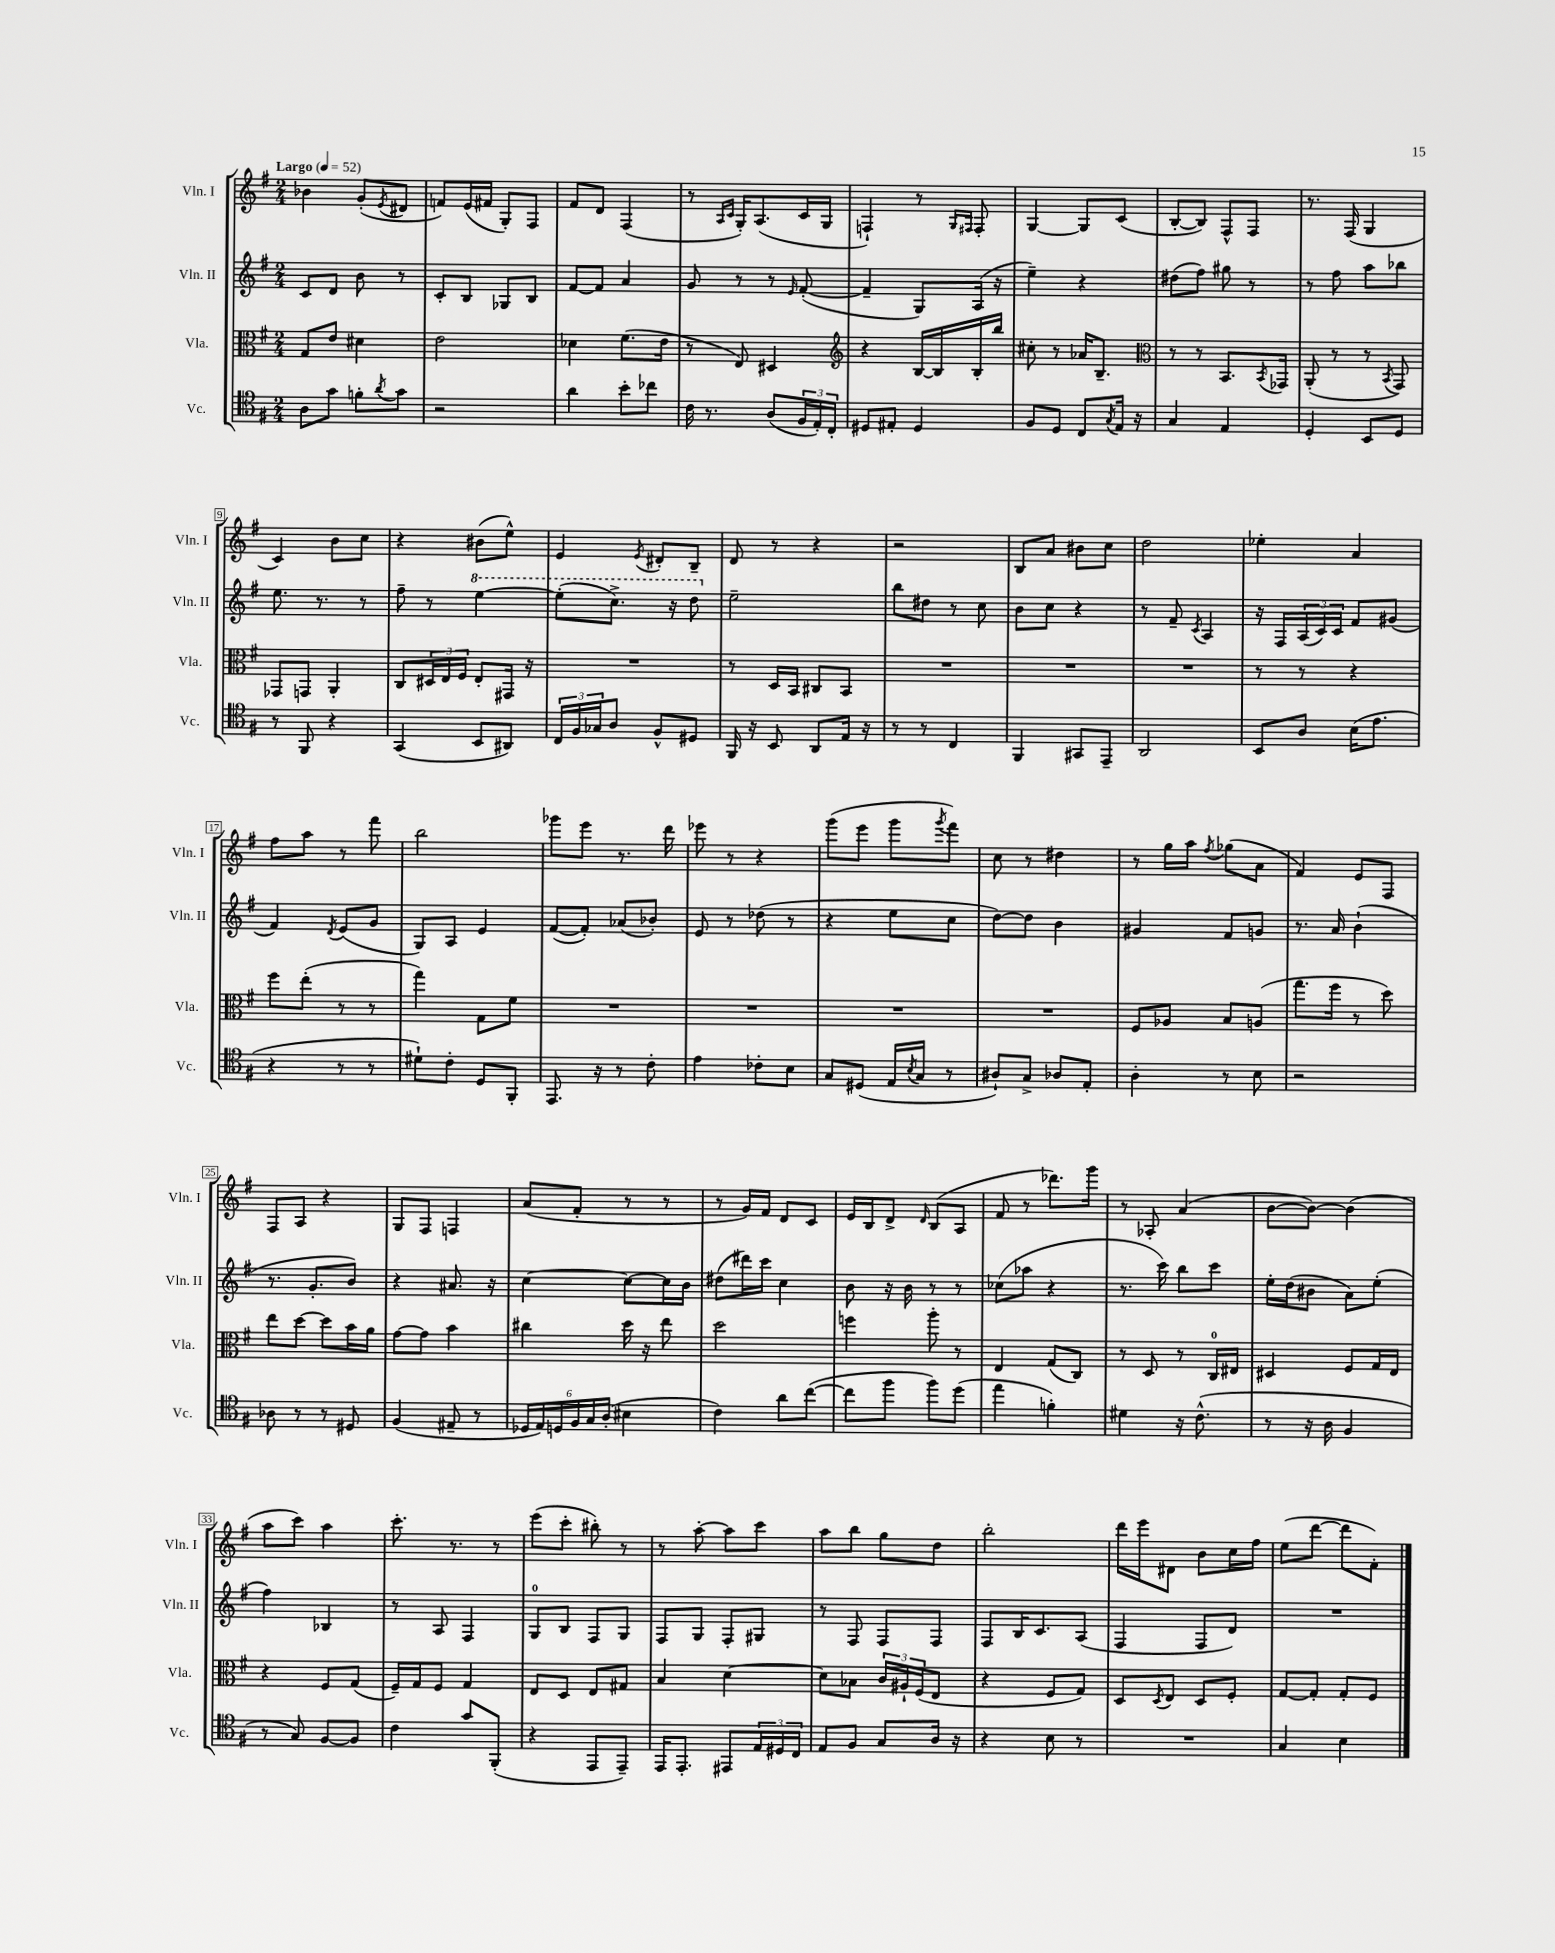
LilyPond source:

<<
\new StaffGroup <<
\new Staff = "s0" \with { instrumentName = "Vln. I" shortInstrumentName = "Vln. I" } {
    \clef treble \key g \major \numericTimeSignature \time 2/4 \tempo "Largo" 4 = 52
    bes'4 g'8-.( \acciaccatura { e'8 } dis'8 |
    f'8) e'16( fis'16 g8-.) fis8 |
    fis'8 d'8 fis4( |
    r8 \grace { a16 c'16 } g16-.) a8.( c'16 g16 |
    f4-!) r8 \grace { g16 fis16 } fis8-. |
    g4~ g8 c'8( |
    b8~-. b8) fis8-^ fis8 |
    r8. fis16( g4 |
    c'4) b'8 c''8 |
    r4 bis'8( e''8-^) |
    e'4 \acciaccatura { e'8 } dis'8-. b8-- |
    d'8 r8 r4 |
    r2 |
    b8 a'8 bis'8 c''8 |
    d''2 |
    ees''4-. a'4 |
    fis''8 a''8 r8 fis'''8 |
    b''2 |
    ges'''8 e'''8 r8. d'''16 |
    ees'''8 r8 r4 |
    g'''8( e'''8 g'''8 \acciaccatura { g'''8 } fis'''8) |
    c''8 r8 dis''4 |
    r8 g''16 a''16 \acciaccatura { fis''8 } ges''8( a'8 |
    fis'4) e'8 fis8 |
    fis8 a8 r4 |
    g8 fis8 f4 |
    a'8( fis'8-. r8 r8 |
    r8 g'16) fis'16 d'8 c'8 |
    e'16 b16 d'8-> \grace { d'16 } b8( a8 |
    fis'8 r8 des'''8.) g'''16 |
    r8 aes8-. a'4( |
    b'8~ b'8~) b'4( |
    a''8 c'''8) a''4 |
    c'''8.-. r8. r8 |
    e'''8( c'''8-. bis''8-.) r8 |
    r8 a''8~-. a''8 c'''8 |
    a''8 b''8 g''8 d''8 |
    b''2-. |
    d'''16 e'''16 dis'8 b'8 c''16 fis''16 |
    e''8( d'''8~ d'''8 fis'8-.) \bar "|." |
}
\new Staff = "s1" \with { instrumentName = "Vln. II" shortInstrumentName = "Vln. II" } {
    \clef treble \key g \major \numericTimeSignature \time 2/4
    c'8 d'8 b'8 r8 |
    c'8-. b8 ges8 b8 |
    fis'8~ fis'8 a'4 |
    g'8 r8 r8 \grace { e'16 } fis'8~-.( |
    fis'4-- g8) a16( r16 |
    e''4--) r4 |
    dis''8( fis''8) gis''8 r8 |
    r8 fis''8 a''8 bes''8 |
    e''8. r8. r8 |
    fis''8-- r8 \ottava #1 e'''4~ |
    e'''8-.( c'''8.->) r16 d'''8 \ottava #0 |
    e''2-- |
    b''8 dis''8 r8 c''8 |
    b'8 c''8 r4 |
    r8 fis'8-- \acciaccatura { c'8 } a4 |
    r16 fis16 \tuplet 3/2 { a16( c'16) c'16 } fis'8 gis'8( |
    fis'4) \acciaccatura { d'8 } e'8( g'8 |
    g8) a8 e'4 |
    fis'8~( fis'8-.) aes'8( bes'8-.) |
    e'8 r8 des''8( r8 |
    r4 e''8 c''8 |
    d''8~) d''8 b'4 |
    gis'4 fis'8 g'8 |
    r8. a'16 b'4-!( |
    r8. g'8.-. b'8) |
    r4 ais'8. r16 |
    c''4~ c''8~ c''16 b'16 |
    dis''8( dis'''16) c'''16 c''4 |
    b'8 r16 b'16 r8 r8 |
    ces''8( aes''8 r4 |
    r8. c'''16) b''8 c'''8 |
    e''16-. d''16( bis'8 a'8) e''8-.( |
    fis''4) bes4 |
    r8 a8 fis4 |
    g8-0 b8 fis8 g8 |
    fis8 g8 fis8-. gis8 |
    r8 fis8 fis8 fis8 |
    fis8 b16 c'8. a8( |
    fis4 fis8 d'8) |
    R2 \bar "|." |
}
\new Staff = "s2" \with { instrumentName = "Vla." shortInstrumentName = "Vla." } {
    \clef alto \key g \major \numericTimeSignature \time 2/4
    g8 e'8 dis'4 |
    e'2 |
    des'4 fis'8.( e'16 |
    r8 e8) dis4 |
    \clef treble r4 b16~ b16 b16-. b''16 |
    cis''8-. r8 aes'16 b8.-- |
    \clef alto r8 r8 b,8. \acciaccatura { b,8 } ges,16 |
    a,8-.( r8 r8 \acciaccatura { b,8 } g,8) |
    ges,8 g,8 a,4-. |
    c8 \tuplet 3/2 { dis16 e16 fis16 } e8-. gis,16 r16 |
    R2 |
    r8 d16 b,16 cis8 b,8 |
    R2 |
    R2 |
    R2 |
    r8 r8 r4 |
    fis''8 e''8-.( r8 r8 |
    g''4) g8 fis'8 |
    R2 |
    R2 |
    R2 |
    R2 |
    fis8 aes8 b8 a8( |
    g''8. fis''16 r8 d''8) |
    e''8 d''8~ d''8 b'16 a'16 |
    g'8~ g'8 b'4 |
    cis''4 d''16 r16 e''8 |
    d''2 |
    f''4 a''8-. r8 |
    e4 g8( c8) |
    r8 d8 r8 c16-0 eis16 |
    dis4 fis8 g16 e16 |
    r4 fis8 g8( |
    fis16--) g16 fis8 g4 |
    e8 d8 e8 gis8 |
    b4 d'4~ |
    d'8 bes8 \tuplet 3/2 { c'16 ais16-! fis16( } e8 |
    r4 fis8 g8) |
    d8 \acciaccatura { d8 } e8 d8 fis8-. |
    g8~ g8-. g8-. fis8 \bar "|." |
}
\new Staff = "s3" \with { instrumentName = "Vc." shortInstrumentName = "Vc." } {
    \clef tenor \key g \major \numericTimeSignature \time 2/4
    a8 g'8 f'8-. \acciaccatura { a'8 } g'8 |
    r2 |
    a'4 b'8-. ces''8 |
    c'16 r8. a8( \tuplet 3/2 { fis16 e16-.) c16-. } |
    dis8 eis8-. dis4 |
    fis8 d8 c8 \acciaccatura { g8 } e16 r16 |
    g4 e4 |
    d4-. b,8 d8 |
    r8 fis,8 r4 |
    g,4( b,8 ais,8) |
    \tuplet 3/2 { c16 fis16 ges16 } a8 fis8-^ dis8 |
    fis,16 r16 b,8 a,8 e16 r16 |
    r8 r8 c4 |
    fis,4 gis,8 e,8-- |
    a,2 |
    b,8 a8 b16( e'8. |
    r4 r8 r8 |
    dis'8-!) c'8-. d8 fis,8-. |
    e,8. r16 r8 c'8-. |
    e'4 ces'8-. b8 |
    g8 dis8( e16 \acciaccatura { b8 } g16 r8 |
    ais8-!) g8-> aes8 e8-. |
    a4-. r8 b8 |
    r2 |
    aes8 r8 r8 dis8 |
    fis4( eis8-- r8 |
    \tuplet 6/4 { des16 e16) d16 fis16 g16 a16-.( } bis4 |
    c'4) a'8 c''8~( |
    c''8 fis''8 fis''8) d''8( |
    e''4 f'4-.) |
    dis'4 r16 c'8.-^( |
    r8 r16 a16 fis4 |
    r8 g8) fis8~ fis8 |
    c'4 g'8 fis,8-.( |
    r4 e,8 e,8--) |
    e,16 e,8.-. eis,8 \tuplet 3/2 { e16 dis16 c16 } |
    e8 fis8 g8 a16 r16 |
    r4 b8 r8 |
    R2 |
    g4 b4 \bar "|." |
}
>>
>>
\layout { \context { \Score \override BarNumber.stencil = #(make-stencil-boxer 0.1 0.3 ly:text-interface::print) } }
